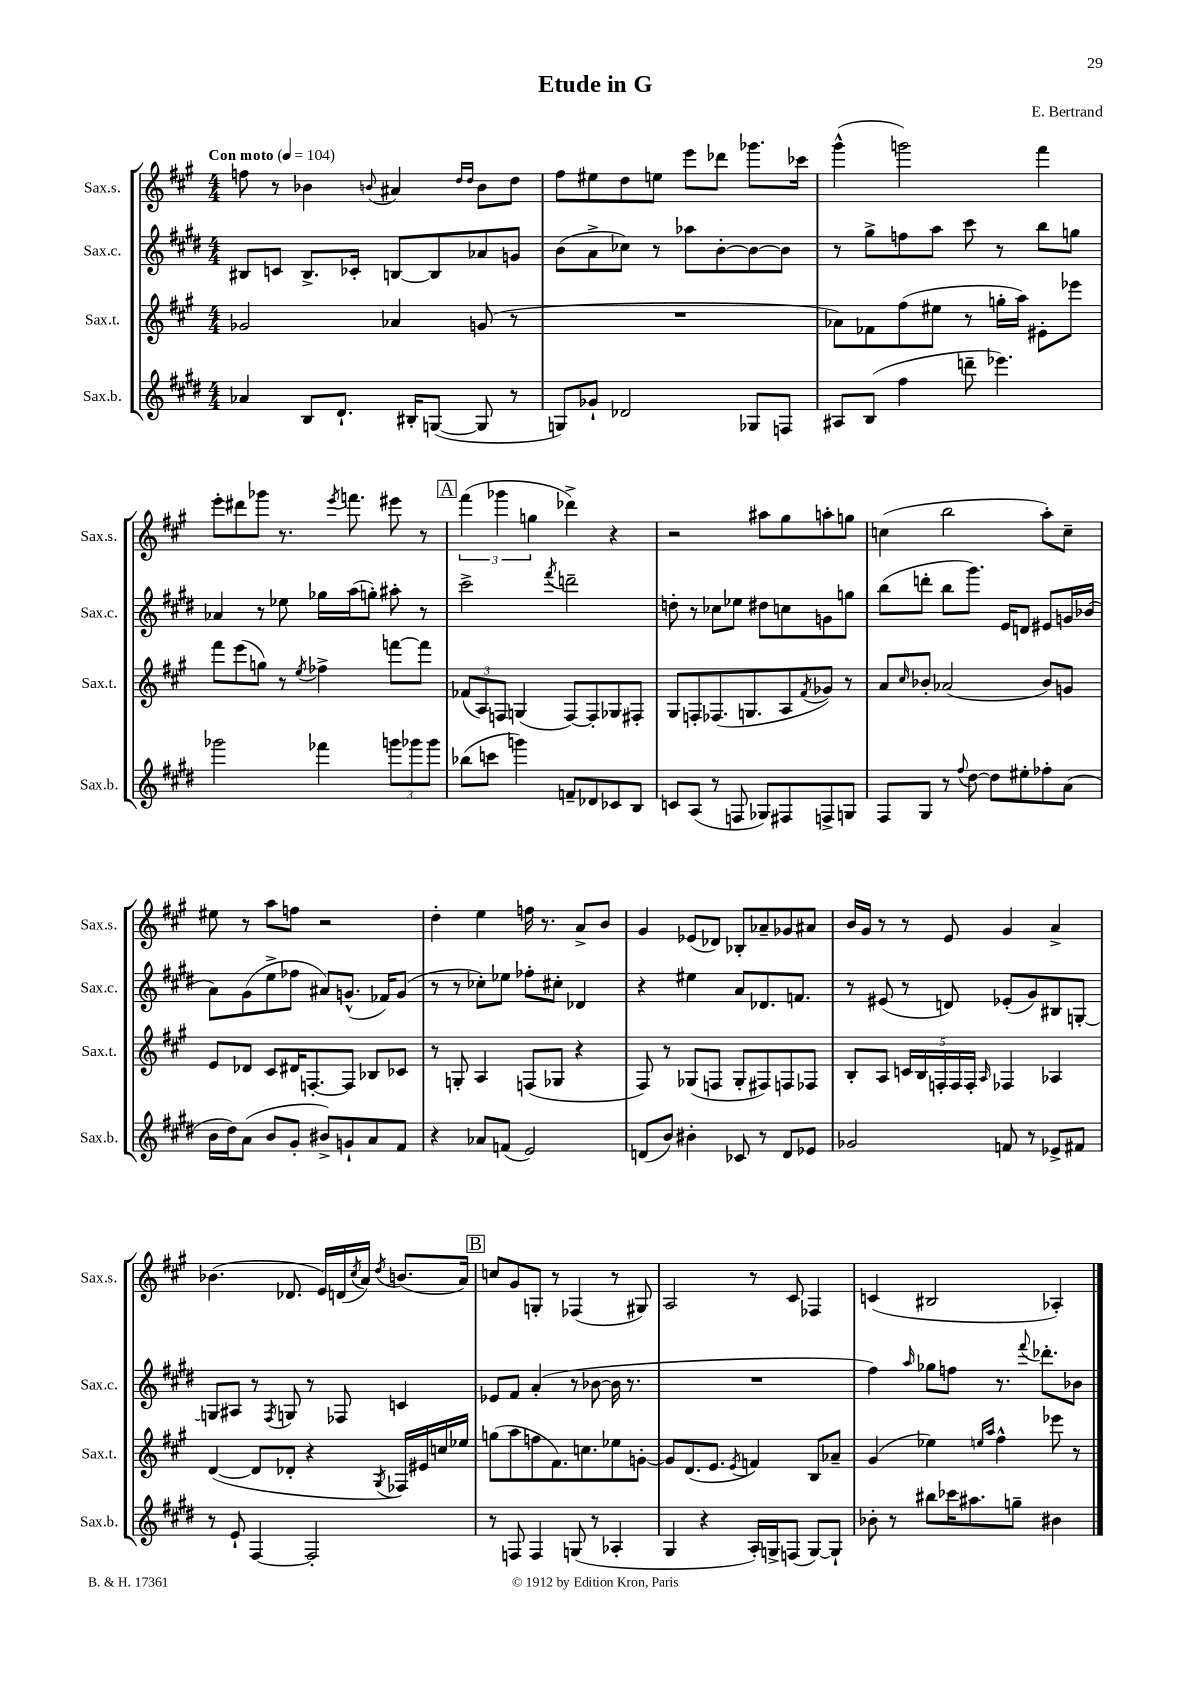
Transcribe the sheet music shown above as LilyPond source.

\header { title = "Etude in G" composer = "E. Bertrand" }
<<
\new StaffGroup <<
\new Staff = "s0" \with { instrumentName = "Sax.s." shortInstrumentName = "Sax.s." } {
    \clef treble \key a \major \numericTimeSignature \time 4/4 \tempo "Con moto" 4 = 104
    f''8 r8 bes'4 \appoggiatura { b'8 } ais'4 \grace { d''16 d''16 } b'8 d''8 |
    fis''8 eis''8 d''8 e''8 e'''8 des'''8 ges'''8. ces'''16 |
    gis'''4-^( g'''2) fis'''4 |
    e'''8-. dis'''8 ges'''8 r8. \acciaccatura { e'''8 } f'''8. eis'''8 r8 |
    \mark \markup { \box "A" } \tuplet 3/2 { fis'''4( ges'''4 g''4 } des'''4->) r4 |
    r2 ais''8 gis''8 a''8-. g''8 |
    c''4( b''2 a''8-.) c''8-- |
    eis''8 r8 a''8 f''8 r2 |
    d''4-. e''4 f''16 r8. a'8-> b'8 |
    gis'4 ees'8( des'8) bes8-. aes'8-- ges'8 ais'8 |
    b'16 gis'16 r8 r8 e'8 gis'4 a'4-> |
    bes'4.( des'8. e'16) d'16( \acciaccatura { cis''8 } a'16) \acciaccatura { d''8 } b'8.( a'16) |
    \mark \markup { \box "B" } c''8 gis'8 g8-. r8 fes4( r8 gis8) |
    a2 r8 cis'8 fes4 |
    c'4( bis2 aes4-.) \bar "|." |
}
\new Staff = "s1" \with { instrumentName = "Sax.c." shortInstrumentName = "Sax.c." } {
    \clef treble \key e \major \numericTimeSignature \time 4/4
    bis8 c'8 bis8.-> ces'16-. b8~ b8 aes'8 g'8 |
    b'8( a'8-> ces''8) r8 aes''8 b'8~-. b'8~ b'8 |
    r8 gis''8-> f''8 a''8 cis'''8 r8 b''8 g''8 |
    aes'4 r8 ees''8 ges''16 a''16( g''8-.) ais''8-. r8 |
    \mark \markup { \box "A" } cis'''2-> \acciaccatura { fis'''8 } d'''2-- |
    d''8-. r8 ces''8 ees''8 dis''8 c''8 g'8 g''8 |
    b''8( d'''8-. b''8 gis'''8.) e'16 d'8 eis'8 g'16 bes'16( |
    a'8) gis'8( e''8-> fes''8 ais'8) g'8.-^( fes'16) g'8( |
    r8 r8 ces''8-.) ees''8 fes''8-. cis''8-. des'4 |
    r4 eis''4 a'8 des'8. f'8. |
    r8 eis'8( r8 d'8) ees'8-.( gis'8) bis8 g8~-. |
    g8 ais8 r8 \acciaccatura { fis8 } g8 r8 fes8 c'4 |
    \mark \markup { \box "B" } ees'8 fis'8 a'4-.( r8 bes'8~ bes'16 r8. |
    R1 |
    fis''4) \grace { a''16 } ges''8 f''8 r8. \appoggiatura { fis'''8 } des'''8.-. bes'8 \bar "|." |
}
\new Staff = "s2" \with { instrumentName = "Sax.t." shortInstrumentName = "Sax.t." } {
    \clef treble \key a \major \numericTimeSignature \time 4/4
    ges'2 aes'4 g'8( r8 |
    R1 |
    aes'8) fes'8 fis''8( eis''8 r8 g''16-. a''16) eis'8-. ees'''8 |
    fis'''8 e'''8( g''8) r8 \acciaccatura { e''8 } fes''4-> f'''8~ f'''8 |
    \mark \markup { \box "A" } \tuplet 3/2 { fes'8( a8) f8 } g4( f8~) f8-. ges8 fis8-. |
    gis8 f8-. fes8.( g8. a8 \acciaccatura { fis'8 } ges'8) r8 |
    a'8 \grace { cis''16 } bes'8-. aes'2( bes'8) g'8 |
    e'8 des'8 cis'8 dis'16 f8.~-. f8 bes8 ces'8 |
    r8 g8-. a4 f8( ges8 r4 |
    fis8) r8 ges8( f8 ges8-. fis8) f8 fes8 |
    b8-. a8 \tuplet 5/4 { c'16 b16 f16-. f16 f16-. } \grace { a16 } fes4 aes4 |
    d'4~( d'8 des'8-. r4 \acciaccatura { gis8 } fes16) eis'16 c''16 ees''16 |
    \mark \markup { \box "B" } g''8( a''8 f''8 fis'8.) c''8. ees''8 g'8~-. |
    g'8 d'8.( e'8. \acciaccatura { e'8 } f'4) b8 aes'8-- |
    gis'4( ees''4) \grace { e''16 a''16 } fis''4-^ ees'''8 r8 \bar "|." |
}
\new Staff = "s3" \with { instrumentName = "Sax.b." shortInstrumentName = "Sax.b." } {
    \clef treble \key e \major \numericTimeSignature \time 4/4
    aes'4 b8 dis'8.-! bis16-. g8~( g8 r8 |
    g8) ges'8-! des'2 ges8 f8 |
    ais8 b8( fis''4 d'''8-- ees'''4.) |
    ges'''2 fes'''4 \tuplet 3/2 { g'''8 ges'''8 ges'''8 } |
    \mark \markup { \box "A" } bes''8( c'''8 g'''4) f'8-- des'8 ces'8 b8 |
    c'8 a8( r8 f8 ges8) fis8 f8-> g8 |
    fis8 gis8 r8 \appoggiatura { fis''8 } dis''8~ dis''8 eis''8-. fes''8-. a'8( |
    b'16 dis''16) a'8( b'8 gis'8-. bis'8->) g'8-! a'8 fis'8 |
    r4 aes'8 f'8( e'2) |
    d'8( b'8) bis'4-. ces'8 r8 d'8 ees'8 |
    ges'2 f'8 r8 ees'8-> fis'8 |
    r8 e'8-! fis4~ fis2-. |
    \mark \markup { \box "B" } r8 f8 f4 g8( r8 aes4-. |
    gis4 r4 a16-.) g16-> f8( g8~) g8-! |
    bes'8-. r8 bis''8 ces'''16 ais''8. g''8-- bis'4 \bar "|." |
}
>>
>>
\layout { \context { \Score \remove "Bar_number_engraver" } }
